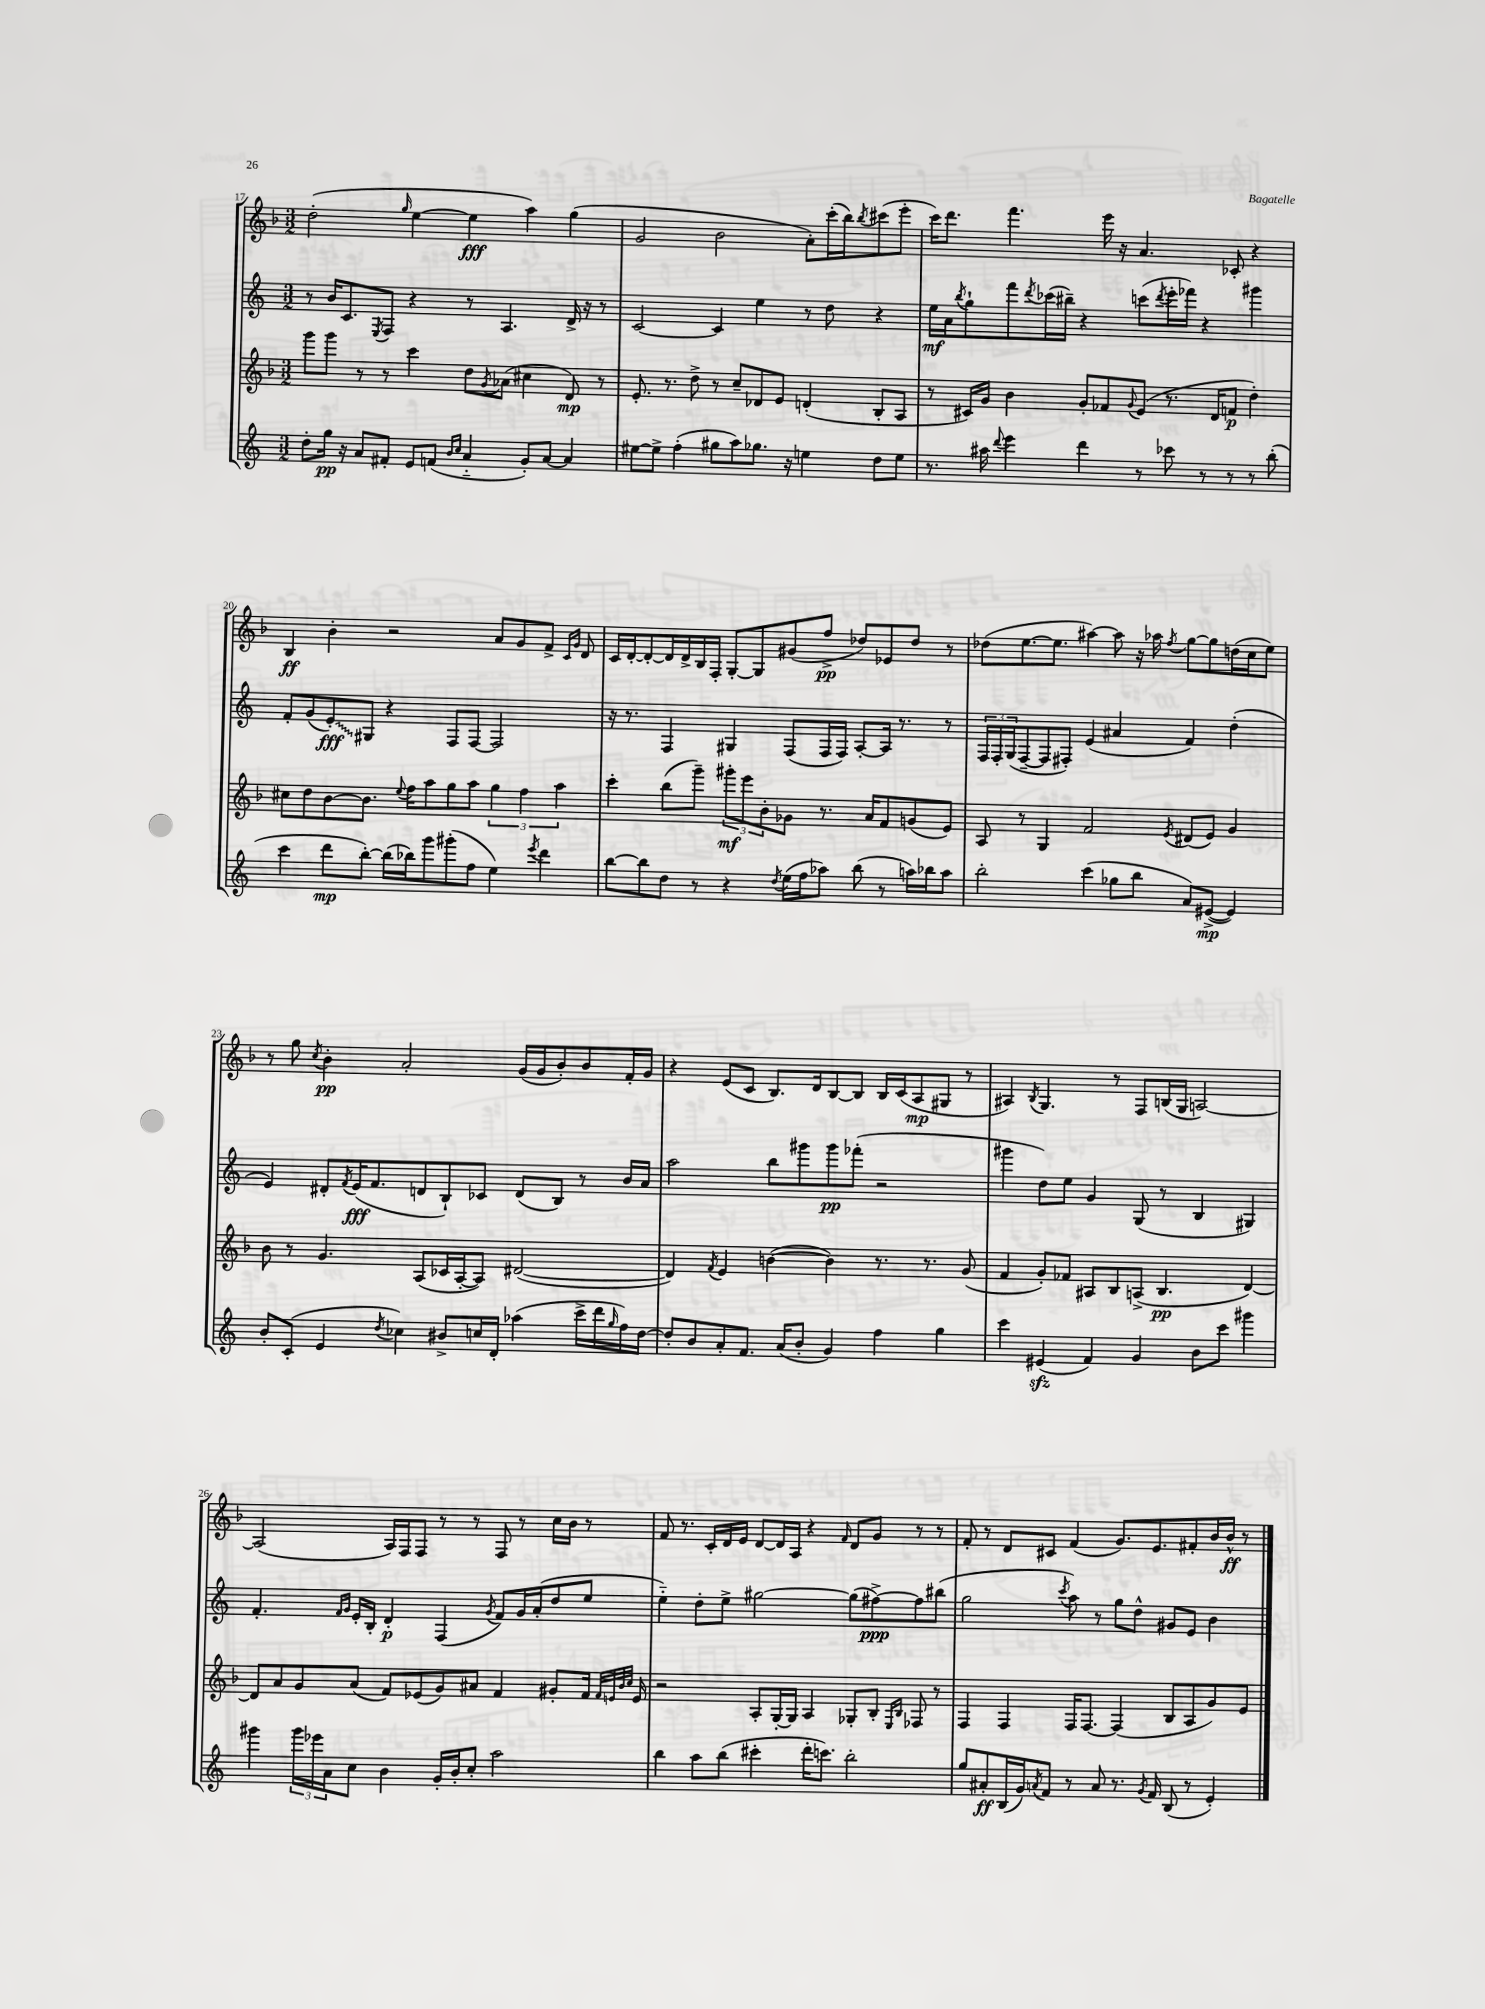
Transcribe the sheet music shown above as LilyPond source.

<<
\new StaffGroup <<
\new Staff = "s0" {
    \clef treble \key f \major \numericTimeSignature \time 3/2
    d''2-.( \grace { g''16 } e''4~ e''4\fff a''4) g''4( |
    g'2 bes'2 a'8-.) c'''16-.( bes''16) \acciaccatura { bes''8 } cis'''8( e'''8-. |
    c'''16) d'''8. f'''4. e'''16 r16 a'4. ces'8-. r4 |
    bes4\ff bes'4-. r2 a'8 g'8 f'8-> \grace { c'16 g'16 } d'8 |
    c'16 d'16~-. d'8~-. d'16 d'16-> bes16 f16-. g8~-. g8 gis'8( f''8->\pp des''8) ees'8 des''8 r8 |
    des''8( e''8.~ e''8. ais''4~) ais''8 r16 aes''16 \acciaccatura { f''8 } g''8~ g''8 d''16( c''16 e''8) |
    r8 g''8 \acciaccatura { c''8 } bes'4-.\pp a'2-. g'16( g'16 bes'8-.) bes'8 f'16-. g'16 |
    r4 e'8( c'8 bes8.) d'16 bes8~ bes8 bes16 c'16( a8\mp gis8 r8 |
    ais4) \acciaccatura { bes8 } g4. r8 f8 b16( g16 a2~) |
    a2( a16) f16 f8 r8 r8 f8 r8 c''16 bes'16 r8 |
    f'8 r8. c'16-. d'16 e'16 d'8~ d'16 a16 r4 \grace { f'16 } d'8 g'8 r8 r8 |
    f'8-. r8 d'8 cis'8 f'4( g'8.) e'8. fis'8-. bes'16 bes'16-^\ff r8 \bar "|." |
}
\new Staff = "s1" {
    \clef treble \key c \major \numericTimeSignature \time 3/2
    r8 b'16 c'8. \acciaccatura { e8 } f8 r4 r8 a4. d'16-> r16 r8 |
    c'2~ c'4 e''4 r8 d''8 r4 |
    e''16\mf a'16 \acciaccatura { b''8 } g''8-! f'''8 \acciaccatura { d'''8 } ces'''16( bis''16--) r4 c'''8( \acciaccatura { d'''8 } e'''16-. fes'''16) r4 gis'''4 |
    f'8-. g'8( \once \override Glissando.style = #'zigzag e'8-.\glissando\fff) gis8 r4 f8 f8~ f2 |
    r16 r8. f4 gis4 f8( f16 f16) a8~-. a16 r8. r8 |
    \tuplet 3/2 { f16 f16-. g16( } f8~-- f8 fis8-.) e'4( ais'4 f'4) d''4-.( |
    e'4) dis'8-. \acciaccatura { f'8 } e'16\fff( f'8. d'8 b8-!) ces'8 d'8( b8) r8 b'16 a'16 |
    a''2 b''8 gis'''8 gis'''8\pp fes'''8-.( r2 |
    gis'''4 d''8) e''8 g'4 g8( r8 b4 gis4) |
    f'4.-. \grace { f'16 g'16 } e'16-. b16-. d'4-.\p f4( \acciaccatura { g'8 } f'8) g'16 a'16-.( d''8 e''8 |
    e''4-_) d''8-. e''8-> gis''2~ gis''8( fis''8~->\ppp) fis''8 bis''8( |
    g''2 \acciaccatura { c'''8 } a''8) r8 g''8 d''8-^ gis'8 e'8 b'4 \bar "|." |
}
\new Staff = "s2" {
    \clef treble \key f \major \numericTimeSignature \time 3/2
    g'''8 g'''8 r8 r8 c'''4 d''8 \acciaccatura { g'8 } aes'8( cis''4 d'8\mp) r8 |
    e'8.-. r8. d''8-> r8 c''8-- des'8 e'8 d'4-.( bes8-. a8 |
    r8 cis'16) g'16 bes'4 g'8-. fes'8 \appoggiatura { g'8 } e'8( r8. d'16 f'8\p d''4-.) |
    cis''8 d''8 bes'8~ bes'8. \appoggiatura { e''8 } f''16 a''8 g''8 a''8 \tuplet 3/2 { g''4 f''4 a''4 } |
    c'''4-. bes''8( g'''8--) \tuplet 3/2 { gis'''8-.\mf e'''8 bes'8-. } ges'8 r8. a'16 f'8 g'8( e'8) |
    a8 r8 g4 f'2 \acciaccatura { e'8 } dis'8( e'8) g'4 |
    bes'8 r8 g'4. a8( ces'16 a16~-. a8) dis'2~( |
    dis'4) \acciaccatura { f'8 } e'4 b'4~( b'4) r8. r8. g'8( |
    f'4 g'8-.) fes'8 ais8 bes8 a8->( bes4.\pp d'4~) |
    d'8 a'8 g'8 a'8( f'8) ees'8( g'8) ais'8 f'4 gis'8-. f'16 \grace { f'32 e'32 bes'32 c''32 } e'16 |
    r2 a8-. g16~-. g16 a4 ges8-. bes8-. \grace { e16 bes16 } fes8 r8 |
    f4 f4 f16 f8.~ f4( bes8 a8 g'8) e'8 \bar "|." |
}
\new Staff = "s3" {
    \clef treble \key c \major \numericTimeSignature \time 3/2
    d''8-. g''16\pp r16 a'8 fis'8-. e'8 f'8( \grace { b'16 c''16 } a'4-_ g'8-.) a'8~ a'4 |
    eis''8~ eis''8-> f''4-.( gis''8 a''8) ges''8. r16 e''4 d''8 e''8 |
    r8. ais''16 \appoggiatura { d'''8 } e'''4 d'''4 r8 ces'''8 r8 r8 r8 b''8-.( |
    c'''4 d'''8\mp b''8~-.) b''16( bes''16) g'''8 gis'''8-.( f''8 e''4) \acciaccatura { e'''8 } d'''4 |
    b''8~ b''8 d''8 r8 r4 \acciaccatura { d''8 } e''16( f''16 aes''8) b''8( r8 a''16) bes''16 a''8 |
    b''2-. c'''4( ges''8 b''8 a'8) eis'8~->\mp( eis'4) |
    b'8-. c'8-.( e'4 \acciaccatura { d''8 } ces''4) bis'8-> c''16 d'16-. aes''4( c'''16-> d'''16 \grace { g''16 } f''16) d''16~ |
    d''8-. b'8 a'8-. f'8. a'16( b'8-. g'4) f''4 g''4 |
    c'''4 eis'4\sfz( f'4) g'4 b'8 c'''8 gis'''4 |
    gis'''4 \tuplet 3/2 { gis'''16 ees'''16 a'16 } c''8 b'4 g'16-. b'16-. c''8-. a''2 |
    b''4 a''8 b''8( cis'''4-. d'''16-. c'''8.) b''2-. |
    g''8 ais'8-.\ff b16( g'16) \acciaccatura { a'8 } f'8 r8 a'8 r8. \acciaccatura { g'8 } f'16 b8( r8 e'4-.) \bar "|." |
}
>>
>>
\layout { \context { \Score currentBarNumber = #17 } }
